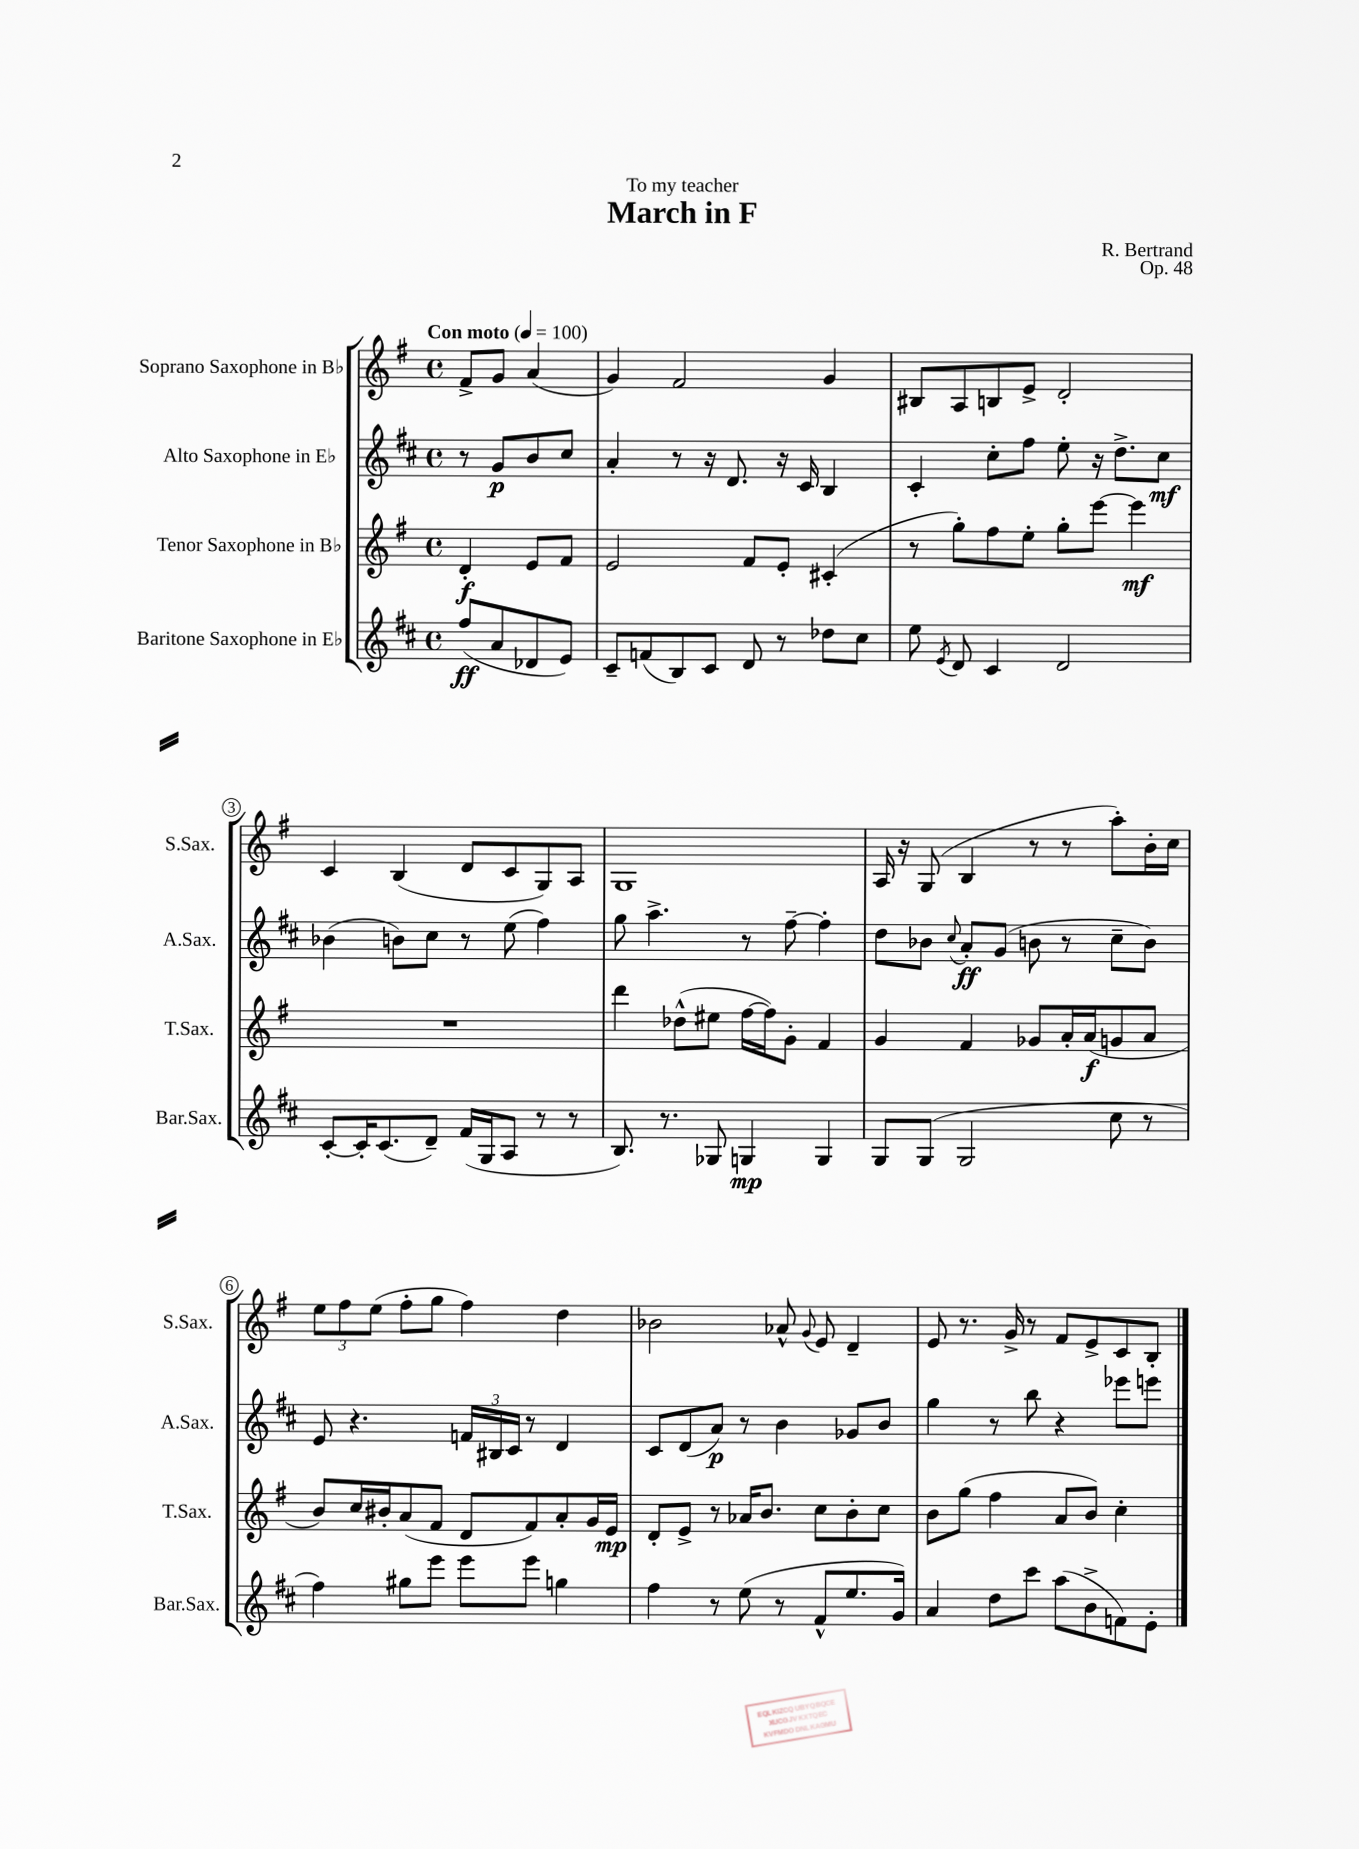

**kern	**dynam	**kern	**dynam	**kern	**dynam	**kern
*part4	*part4	*part3	*part3	*part2	*part2	*part1
*staff4	*staff4	*staff3	*staff3	*staff2	*staff2	*staff1
*I"Baritone Saxophone in E♭	*	*I"Tenor Saxophone in B♭	*	*I"Alto Saxophone in E♭	*	*I"Soprano Saxophone in B♭
*I'Bar.Sax.	*	*I'T.Sax.	*	*I'A.Sax.	*	*I'S.Sax.
*clefG2	*	*clefG2	*	*clefG2	*	*clefG2
*k[f#c#]	*	*k[f#]	*	*k[f#c#]	*	*k[f#]
*M4/4	*	*M4/4	*	*M4/4	*	*M4/4
*met(c)	*	*met(c)	*	*met(c)	*	*met(c)
*MM100	*	*MM100	*	*MM100	*	*MM100
=	=	=	=	=	=	=
!	!	!	!	!	!	!LO:TX:a:B:t=Con moto
(8ff#/L	ff	4d'/	f	8r	.	8f#^/L
8a/	.	.	.	8g/L	p	8g/J
8d-X/	.	8e/L	.	8b/	.	(4a/
8e/J)	.	8f#/J	.	8cc#/J	.	.
=1	=1	=1	=1	=1	=1	=1
8c#~/L	.	2e/	.	4a'/	.	4g/)
(8fn/	.	.	.	.	.	.
8B/)	.	.	.	8r	.	2f#/
8c#/J	.	.	.	16r	.	.
.	.	.	.	8.d/	.	.
8d/	.	8f#/L	.	.	.	.
8r	.	8e'/J	.	16r	.	.
.	.	.	.	16c#/	.	.
8dd-X\L	.	(4c#X'/	.	4B/	.	4g/
8cc#\J	.	.	.	.	.	.
=2	=2	=2	=2	=2	=2	=2
8ee\	.	8r	.	4c#'/	.	8B#X/L
8qe/	.	.	.	.	.	.
8d/	.	8gg'\L)	.	.	.	8A/
4c#/	.	8ff#\	.	8cc#'\L	.	8Bn/
.	.	8ee'\J	.	8ff#\J	.	8e^/J
2d/	.	8gg'\L	.	8ee'\	.	2d'/
.	.	[8eee\J	.	16r	.	.
.	.	.	.	8.dd^\L	.	.
.	.	4eee\]	mf	.	.	.
.	.	.	.	8cc#\J	mf	.
!!LO:LB:g=z
=3	=3	=3	=3	=3	=3	=3
[8c#'/L	.	1r	.	(4b-X\	.	4c/
16c#'/K]	.	.	.	.	.	.
(8.c#/	.	.	.	.	.	.
.	.	.	.	8bn\L)	.	(4B/
8d~/J)	.	.	.	8cc#\J	.	.
(16f#/LL	.	.	.	8r	.	8d/L
16G/J	.	.	.	.	.	.
8A/J	.	.	.	(8ee\	.	8c/
8r	.	.	.	4ff#\)	.	8G/)
8r	.	.	.	.	.	8A/J
=4	=4	=4	=4	=4	=4	=4
8.B/)	.	4ddd\	.	8gg\	.	1G
.	.	.	.	4.aa^\	.	.
8.r	.	.	.	.	.	.
.	.	(8dd-X^^\L	.	.	.	.
8G-X/	.	8ee#X\J	.	.	.	.
4Gn/	mp	[16ff#\LL	.	8r	.	.
.	.	16ff#\J])	.	.	.	.
.	.	8g'\J	.	[8ff#~\	.	.
4G/	.	4f#/	.	4ff#'\]	.	.
=5	=5	=5	=5	=5	=5	=5
8G/L	.	4g/	.	8dd\L	.	16A/
.	.	.	.	.	.	16r
(8G/J	.	.	.	8b-X\J	.	(8G/
.	.	.	.	8qqcc#/	.	.
2G/	.	4f#/	.	8a'/L	ff	4B/
.	.	.	.	(8g/J	.	.
.	.	8g-X/L	.	8bn\	.	8r
.	.	16a'/L	.	8r	.	8r
.	.	(16a/J	f	.	.	.
8cc#\	.	8gn/	.	8cc#~\L	.	8aa'\L)
8r	.	8a/J	.	8b\J)	.	16b'\L
.	.	.	.	.	.	16cc\JJ
!!LO:LB:g=z
=6	=6	=6	=6	=6	=6	=6
4ff#\)	.	8b/L)	.	8e/	.	12ee\L
.	.	.	.	.	.	12ff#\
.	.	16cc/L	.	4.r	.	.
.	.	.	.	.	.	(12ee\J
.	.	16b#X'/J	.	.	.	.
8gg#X\L	.	(8a/	.	.	.	8ff#'\L
8eee\J	.	8f#/J	.	.	.	8gg\J
8eee\L	.	8d/L	.	24fn/LL	.	4ff#\)
.	.	.	.	24B#X/	.	.
.	.	.	.	24c#/JJ	.	.
8eee\J	.	8f#/)	.	8r	.	.
4ggn\	.	8a'/	.	4d/	.	4dd\
.	.	16g/L	.	.	.	.
.	.	16e/JJ	mp	.	.	.
=7	=7	=7	=7	=7	=7	=7
4ff#\	.	8d'/L	.	8c#/L	.	2b-X\
.	.	8e^/J	.	(8d/	.	.
8r	.	8r	.	8a/J)	p	.
(8ee\	.	16a-X/KL	.	8r	.	.
.	.	8.b/J	.	.	.	.
8r	.	.	.	4b\	.	8a-X^^/
.	.	.	.	.	.	8qqg/
8f#^^/L	.	8cc\L	.	.	.	8e/
8.ee/	.	8b'\	.	8g-X/L	.	4d~/
.	.	8cc\J	.	8b/J	.	.
16g/Jk)	.	.	.	.	.	.
=8	=8	=8	=8	=8	=8	=8
4a/	.	8b\L	.	4gg\	.	8e/
.	.	(8gg\J	.	.	.	8.r
8dd\L	.	4ff#\	.	8r	.	.
.	.	.	.	.	.	16g^/
8ccc#\J	.	.	.	8bb\	.	8r
(8aa\L	.	8a/L	.	4r	.	8f#/L
8b^\	.	8b/J)	.	.	.	8e^/
8fn\)	.	4cc'\	.	8eee-X\L	.	8c/
8e'\J	.	.	.	8eeen\J	.	8B'/J
==	==	==	==	==	==	==
*-	*-	*-	*-	*-	*-	*-
